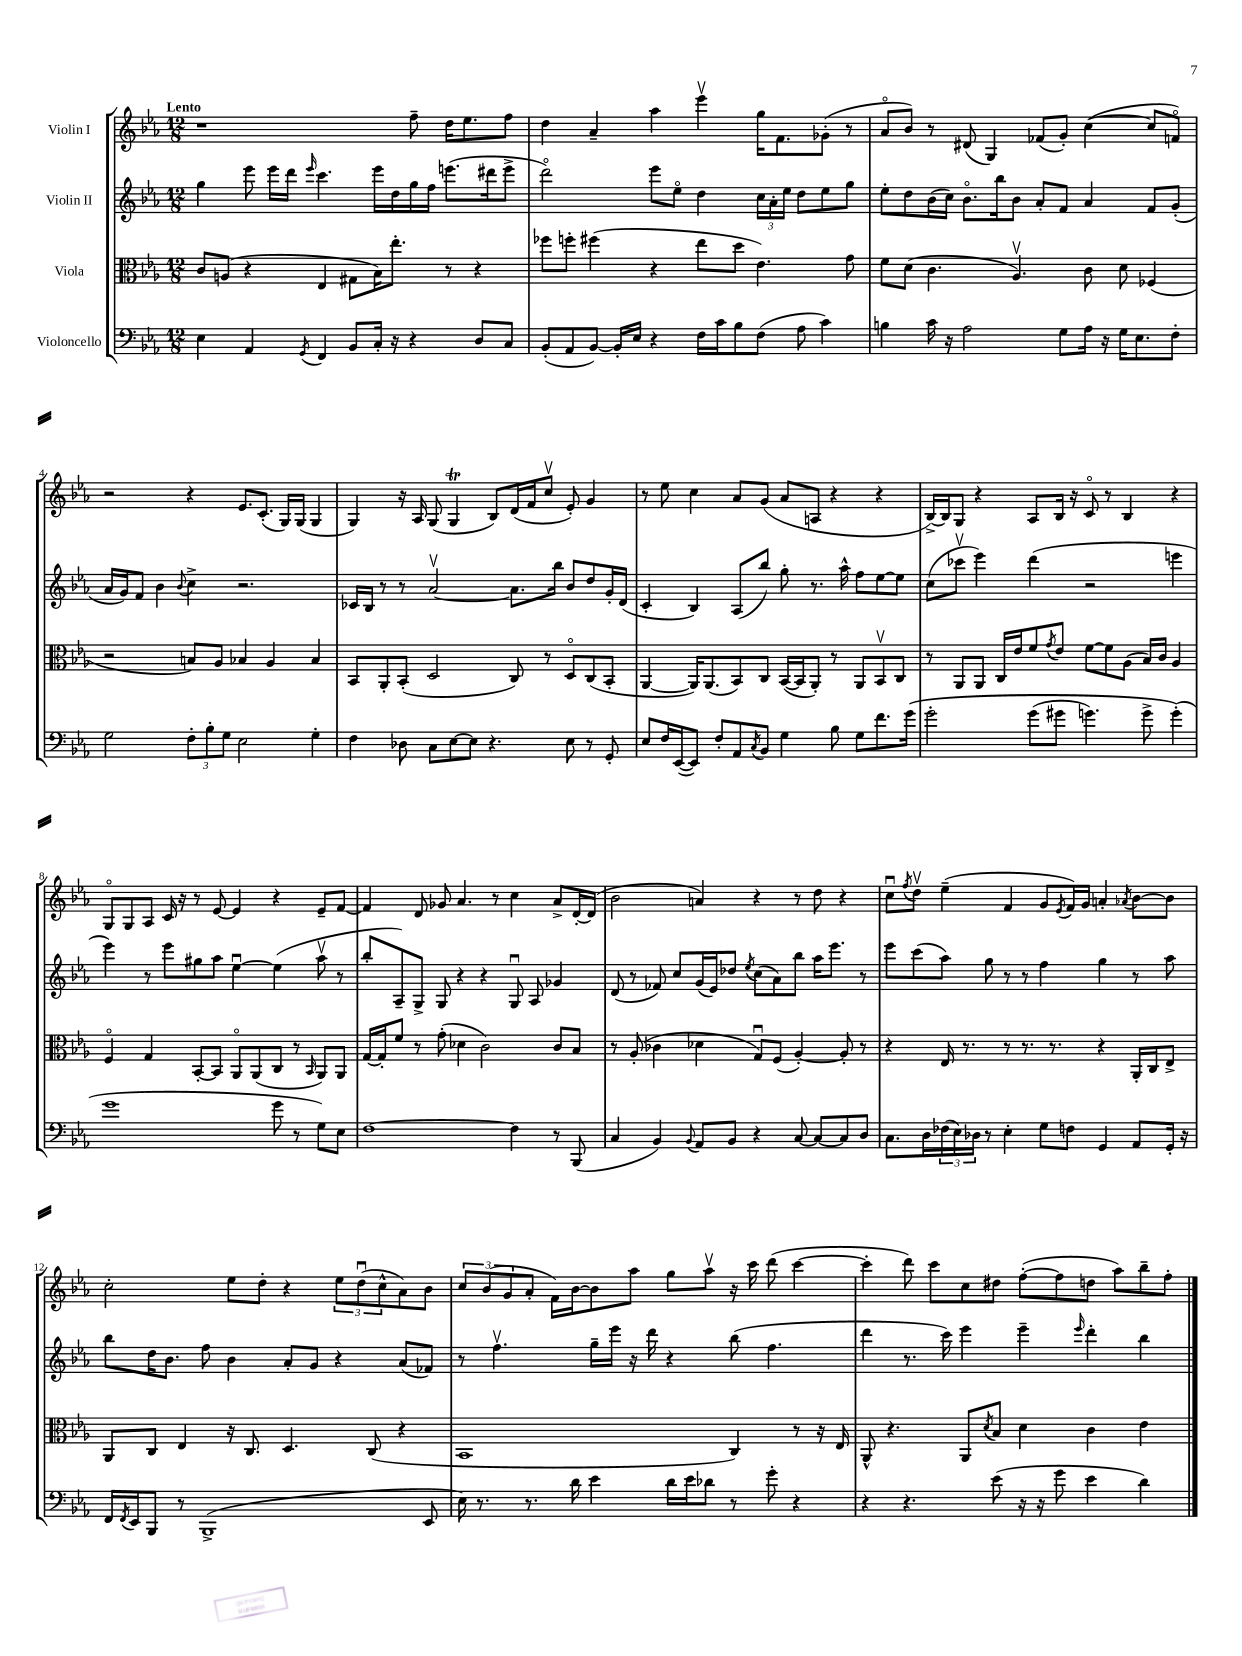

**kern	**kern	**kern	**kern
*staff4	*staff3	*staff2	*staff1
*clefF4	*clefC3	*clefG2	*clefG2
*k[b-e-a-]	*k[b-e-a-]	*k[b-e-a-]	*k[b-e-a-]
*M12/8	*M12/8	*M12/8	*M12/8
4E-	8c	4gg	1r
.	(8A	.	.
4AA-	4r	8eee-	.
.	.	16eee-	.
.	.	16ddd	.
8qGG	.	16qqeee-	.
4FF	4E-	4.ccc	.
8BB-	8G#	.	.
16C'	16B-)	16eee-	.
16r	8.ee-'	16dd	.
4r	.	16gg	8ff~
.	.	16ff	.
.	8r	(8.eee	16dd
.	.	.	8.ee-
8D	4r	.	.
.	.	16ddd#	.
8C	.	8eee^	8ff
=	=	=	=
(8BB-'	8ff-	2dddo)	4dd
8AA-	8ff'	.	.
[8BB-)	(4ff#	.	4a-~
16BB-']	.	.	.
16E-	.	.	.
4r	4r	8eee-	4aa-
.	.	8ee-o	.
16F	8ee-	4dd	4eee-v
16c	.	.	.
8B-	8dd	.	.
(8F	4.e-)	24cc	16gg
.	.	24a-'	.
.	.	.	8.f
.	.	24ee-	.
8A-	.	8dd	.
4c)	.	8ee-	(8g-'
.	8g	8gg	8r
=	=	=	=
4B	8f	8ee-'	8a-o
.	(8d	8dd	8b-)
16c	4.c	(16b-	8r
16r	.	16cc)	.
2A-	.	8.b-o	(8d#
.	.	.	4G)
.	.	16bb-	.
.	4.A-v)	8b-	.
.	.	8a-'	(8f-
8G	.	8f	8g')
16A-	8c	4a-	([4cc
16r	.	.	.
16G	8d	.	.
8.E-	.	.	.
.	(4F-	8f	8cc]
8F'	.	(8g'	8fo)
=	=	=	=
2G	2r	16a-	2r
.	.	16g)	.
.	.	8f	.
.	.	4b-	.
.	.	8qqb-	.
12F'	8B)	4cc^	4r
12B-'	.	.	.
.	8A-	.	.
12G	.	.	.
2E-	4B-	2.r	8.e-
.	.	.	(8.c'
.	4A-	.	.
.	.	.	16G)
.	.	.	(16G
4G'	4B-	.	4G
=	=	=	=
4F	8BB-	16c-	4G)
.	.	16B-	.
.	8AA-'	8r	.
8D-	(8BB-'	8r	16r
.	.	.	16A-
8C	2D	[2a-v	(8G
[8E-	.	.	4G
8E-]	.	.	.
4.r	.	.	8B-)
.	8C)	8.a-]	(16d
.	.	.	16f
.	8r	.	8ccv
.	.	16bb-	.
8E-	8Do	8b-	8e-')
8r	(8C	8dd	4g
8GG'	8BB-'	16g'	.
.	.	(16d	.
=	=	=	=
8E-	[4AA-	4c'	8r
16F	.	.	8ee-
([16EE-	.	.	.
8EE-])	16AA-])	4B-)	4cc
.	(8.AA-	.	.
8F'	.	.	.
8AA-	8BB-)	(8A-	8a-
8qC	.	.	.
8BB-	8C	8bb-)	(8g
4G	([16BB-	8gg'	8a-
.	16BB-]	.	.
.	8AA-')	8.r	8A
8B-	8r	.	4r
.	.	16aa-^^	.
8G	8AA-	8ff	.
8.f	8BB-v	[8ee-	4r
.	8C	8ee-]	.
&(16g	.	.	.
=	=	=	=
2g'	8r	(8cc	[16B-^)
.	.	.	16B-]
.	8AA-	8ccc-v	8G
.	8AA-	4eee-)	4r
.	16C	.	.
.	16e-	.	.
(8g	8f	(4ddd	8A-
.	8qg	.	.
8g#	8e-	.	16B-
.	.	.	16r
4.g)	[8f	2r	8co
.	8f]	.	8r
.	(8A-	.	4B-
8g^	16B-)	.	.
.	16c	.	.
(4g'&)	4A-	4eee	4r
=	=	=	=
1g	4Fo	4eee-)	8Go
.	.	.	8G
.	4G	8r	8A-
.	.	8eee-	16c
.	.	.	16r
.	[8BB-'	8gg#	8r
.	8BB-]	8aa-	[8e-
.	8AA-o	[4ee-u	4e-]
.	(8AA-	.	.
8g	8C	(4ee-]	4r
8r	8r	.	.
.	16qqBB-	.	.
8G)	8AA-)	8aa-v	8e-~
8E-	8AA-	8r	[8f
=	=	=	=
[1F	[16G	8bb-'	4f]
.	16G']	.	.
.	8f	8A-~)	.
.	8r	8G^	8d
.	(8g'	8G	8g-
.	4d-	4r	4.a-
.	2c)	4r	.
.	.	.	8r
4F]	.	8Gu	4cc
.	.	8A-	.
8r	8c	4g-	8a-^
(8BBB-	8B-	.	[16d'
.	.	.	(16d]
=	=	=	=
4C	8r	(8d	2b-
.	(8A-'	8r	.
4BB-)	4c-	8f-)	.
.	.	8cc	.
8qqBB-	.	.	.
8AA-	4d-	(16g	4a)
.	.	16e-)	.
8BB-	.	8dd-	.
.	.	8qee-	.
4r	8Gu)	(8cc	4r
.	(8F	8a-)	.
[8C	[4A-')	8bb-	8r
8C_	.	16aa-	8dd
.	.	8.eee-	.
8C]	8A-']	.	4r
8D	8r	8r	.
=	=	=	=
8.C	4r	8eee-	8ccu
.	.	.	8qff
.	.	(8ccc	8ddv
16D	.	.	.
(24F-	16E-	8aa-)	(4ee-~
24E-)	.	.	.
.	8.r	.	.
24D-	.	.	.
8r	.	8gg	.
4E-'	8r	8r	4f
.	8.r	8r	.
8G	.	4ff	8g
.	8.r	.	.
.	.	.	8qe-
8F	.	.	16f)
.	.	.	16g
4GG	4r	4gg	4a'
.	.	.	8qa-
8AA-	16AA-'	8r	[8b-
.	16C	.	.
16GG'	8E-^	8aa-	8b-]
16r	.	.	.
=	=	=	=
16FF	8AA-	8bb-	2cc'
8qFF	.	.	.
16EE-	.	.	.
8BBB-	8C	16dd	.
.	.	8.b-	.
8r	4E-	.	.
(1BBB-^	.	8ff	.
.	16r	4b-	8ee-
.	8.C	.	.
.	.	.	8dd'
.	4.D	8a-'	4r
.	.	8g	.
.	.	4r	12ee-
.	.	.	(12ddu
.	(8C	.	.
.	.	.	12cc^^
.	4r	(8a-	8a-)
8EE-	.	8f-)	8b-
=	=	=	=
16E-)	1BB-	8r	12cc
8.r	.	.	.
.	.	.	(12b-
.	.	4.ffv	.
.	.	.	12g
8.r	.	.	8a-'
.	.	.	16f)
16d	.	.	[16b-
4e-	.	16gg~	8b-]
.	.	16eee-	.
.	.	16r	8aa-
.	.	16ddd	.
16d	.	4r	8gg
16e-	.	.	.
8d-	.	.	8aa-v
8r	4C)	(8bb-	16r
.	.	.	16ccc
8g'	.	4.ff	(8ddd
4r	8r	.	[4ccc
.	16r	.	.
.	16E-	.	.
=	=	=	=
4r	8AA-^^	4ddd	4ccc']
.	4.r	.	.
4.r	.	8.r	8ddd)
.	.	.	8ccc
.	.	16ccc)	.
.	8AA-	4eee-	8cc
.	8qd	.	.
(8e-	8B-	.	8dd#
16r	4d	4eee-~	([8ff'
16r	.	.	.
8g	.	.	8ff]
.	.	16qqeee-	.
4e-	4c	4ddd'	8dd
.	.	.	8aa-)
4d)	4e-	4bb-	8bb-~
.	.	.	8ff'
==	==	==	==
*-	*-	*-	*-
